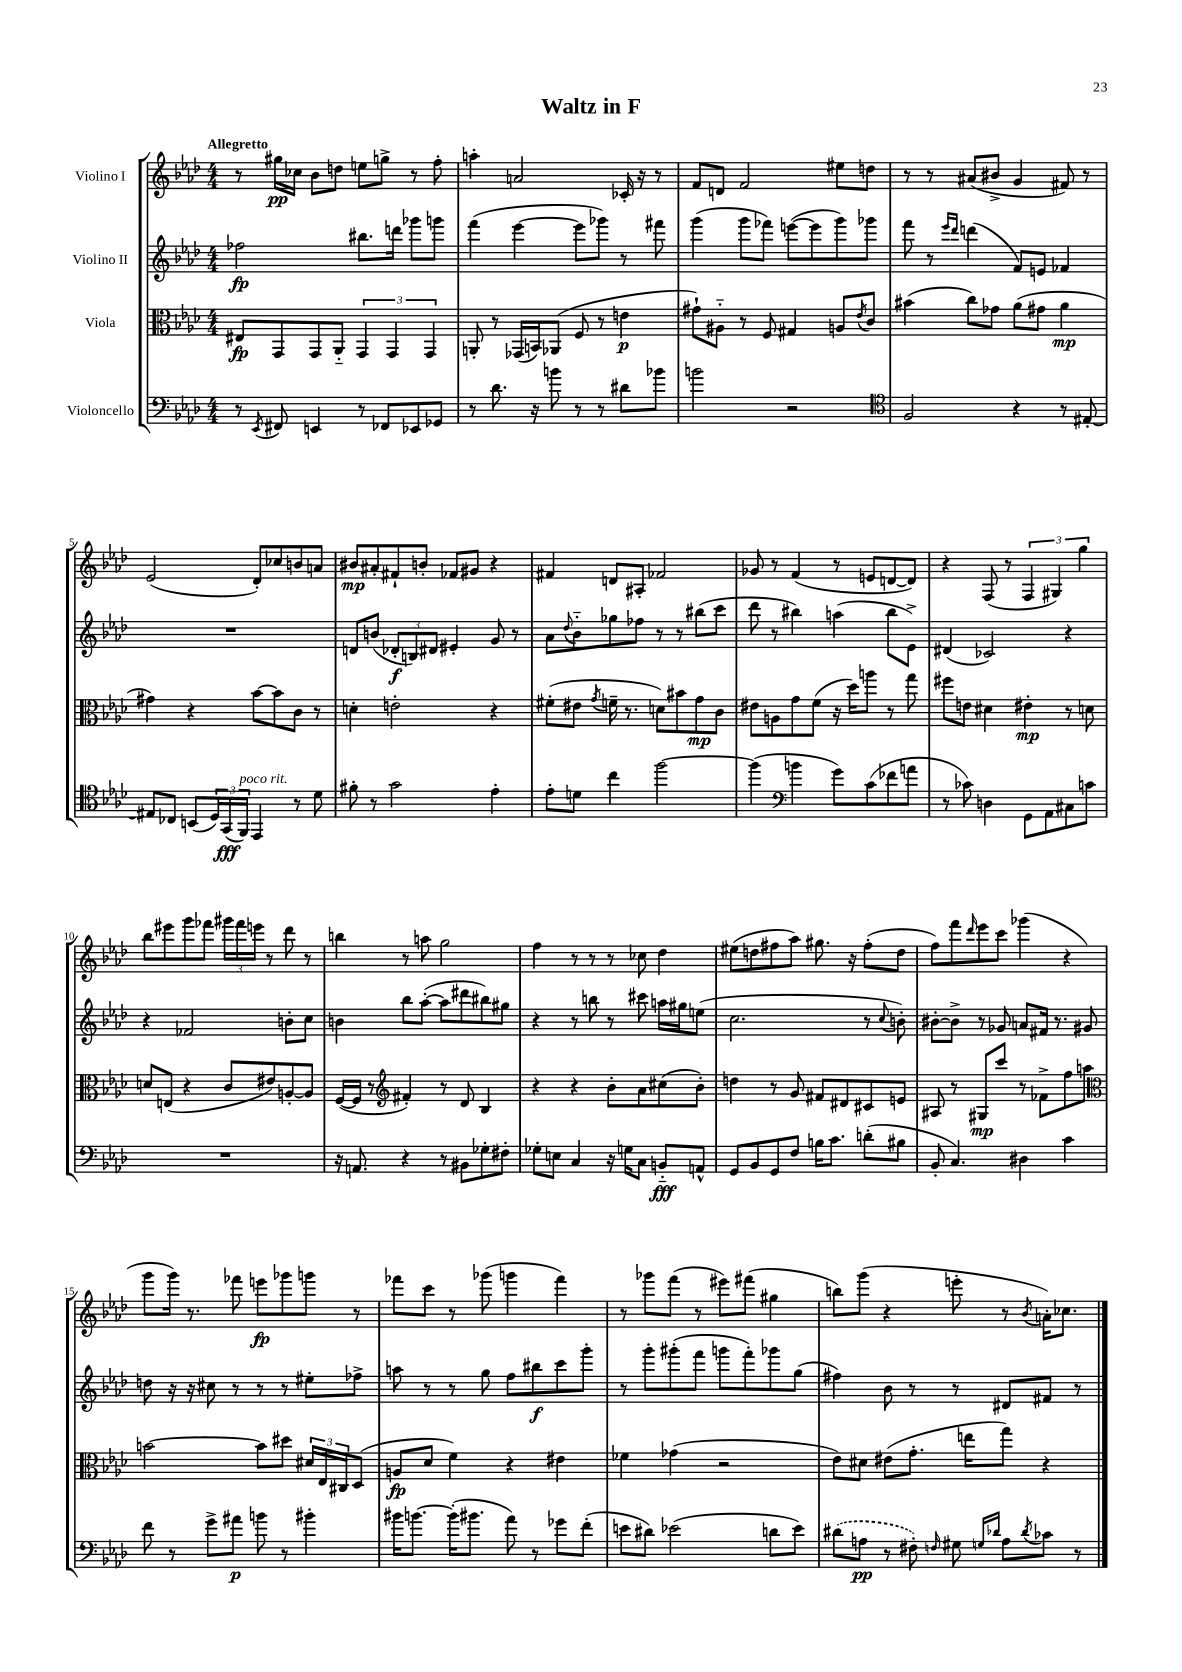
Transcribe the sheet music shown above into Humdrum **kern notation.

**kern	**kern	**kern	**kern
*staff4	*staff3	*staff2	*staff1
*clefF4	*clefC3	*clefG2	*clefG2
*k[b-e-a-d-]	*k[b-e-a-d-]	*k[b-e-a-d-]	*k[b-e-a-d-]
*M4/4	*M4/4	*M4/4	*M4/4
8r	8E#	2ff-	8r
8qEE-	.	.	.
8FF#	8GG	.	16gg#
.	.	.	16cc-
4EE	8GG	.	8b-
.	8AA-'~	.	8dd
8r	6GG	8.bb#	8ee
8FF-	.	.	8gg^
.	6GG	.	.
.	.	16ddd	.
8EE-	.	8ggg-	8r
.	6GG	.	.
8GG-	.	8ggg	8ff'
=	=	=	=
8r	8AA'	(4fff	4aa'
8.d-	8r	.	.
.	(16GG-	[4eee-	2a
16r	16BB)	.	.
8b	(8AA-	.	.
8r	8F	8eee-]	.
8r	8r	8ggg-)	.
8d#	4e	8r	16c-'
.	.	.	16r
8b-	.	8fff#	8r
=	=	=	=
2b	8g#`)	(4ggg	8f
.	8A#'~	.	8d
.	8r	8ggg	2f
.	8F	8fff-)	.
2r	4G#	([8eee	.
.	.	8eee]	.
.	8A	8ggg)	8ee#
.	8qe-	.	.
.	8c	8ggg-	8dd
=	=	=	=
*clefC4	*	*	*
2F	(4b#	8fff	8r
.	.	8r	8r
.	.	16qqeee-	.
.	.	16qqddd-	.
.	8cc)	(4ddd	(8a#
.	8g-	.	8b#^
4r	(8a-	8f)	4g
.	8g#	8e	.
8r	4a-	4f-	8f#)
[8E#'	.	.	8r
=	=	=	=
8E#]	4g#)	1r	(2e-
8C-	.	.	.
(8BB	4r	.	.
24D-)	.	.	.
(24GG	.	.	.
24FF)	.	.	.
4EE-	[8b-	.	8d-')
.	8b-]	.	8cc-
8r	8c	.	8b
8d-	8r	.	8a
=	=	=	=
8f#'	4d'	8d	8b#
8r	.	(8b	8a#'
2g	2e'	12d-'	8f#`
.	.	12B)	.
.	.	.	8b'
.	.	12d#	.
.	.	4e#'	8f-
.	.	.	8g#
4e-'	4r	8g	4r
.	.	8r	.
=	=	=	=
8e-'	(8f#'	8a-	4f#
.	.	8qqdd-	.
8d	8e#	8b-'~	.
.	8qg	.	.
4cc	16f~	8gg-	8d
.	8.r	.	.
.	.	8ff-	8A#'
[2ff	8d)	8r	2f-
.	8b#	8r	.
.	8g	(8bb#	.
.	8c	8ccc	.
=	=	=	=
(4ff]	8e#	8ddd-	8g-
.	8A	8r	8r
*clefF4	*	*	*
4b	8g	4bb#)	(4f
.	(8f	.	.
8g)	16r	(4aa	8r
.	16dd-)	.	.
(8c	8aa	.	8e
8f-	8r	8bb#	[8d
8a	8gg	8e-^)	8d])
=	=	=	=
8r	8ff#	(4d#	4r
8c-)	8e	.	.
4D	4d#	2c-)	(8F
.	.	.	8r
8GG	4e#'	.	6F
8AA-	.	.	.
.	.	.	6G#)
8C#	8r	4r	.
.	.	.	6gg
8c	8d	.	.
=	=	=	=
1r	8d	4r	8bb-
.	(8E	.	8eee#
.	4r	2f-	8ggg
.	.	.	8fff-
.	8c	.	24ggg#
.	.	.	24fff-
.	.	.	24eee
.	8e#)	.	8r
.	[8A'	8b'	8ddd-
.	8A]	8cc	8r
=	=	=	=
16r	([16F	4b	4bb
8.AA	16F]	.	.
.	8r	.	.
*	*clefG2	*	*
4r	4f#')	8bb-	8r
.	.	([8aa-'	8aa
8r	8r	8aa-]	2gg
8BB#	8d-	8ddd#	.
8G-'	4B-	8bb#)	.
8F#'	.	8gg#	.
=	=	=	=
8G-'	4r	4r	4ff
8E	.	.	.
4C	4r	8r	8r
.	.	8bb	8r
16r	8b-'	8r	8r
16G	.	.	.
8C	8a-	8ccc#	8cc-
8BB'~	(8cc#	16aa	4dd-
.	.	16gg#	.
8AA^^	8b-')	(8ee	.
=	=	=	=
8GG	4dd	2.cc	(8ee#
8BB-	.	.	8dd
8GG	8r	.	8ff#
8F	8g	.	8aa-)
16B	8f#	.	8.gg#
8.c	.	.	.
.	8d#	.	.
.	.	.	16r
(8d'	8c#	8r	(8ff#'
.	.	8qqcc	.
8B#	8e	8b')	8dd
=	=	=	=
8BB-'	8A#	[8b#'	8ff)
4.C)	8r	8b#^]	8fff
.	.	.	16qqddd-
.	8G#	8r	8eee-
.	8ccc	8g-	8ccc
4D#	8r	8a	(4ggg-
.	8f-^	16f#	.
.	.	8.r	.
4c	8ff	.	4r
.	8aa	8g#	.
=	=	=	=
*	*clefC3	*	*
8f	[2b	8dd	8ggg
8r	.	16r	16ggg)
.	.	16r	8.r
8g^	.	8cc#	.
8a#	.	8r	8fff-
8b	8b]	8r	8eee
8r	8dd#	8r	8ggg-
4b#'	24d#	8ee#'	8ggg
.	24E-	.	.
.	24C#	.	.
.	(8D-	8ff-^	8r
=	=	=	=
16b#	8A	8aa	8fff-
[8.b	.	.	.
.	8d-	8r	8ccc
(16b']	4f)	8r	8r
8.b#	.	.	.
.	.	8gg	(8ggg-
8a-)	4r	8ff	4ggg
8r	.	8bb#	.
8g-	4e#	8ccc	4fff-)
(8f'	.	8ggg'	.
=	=	=	=
8e	4f-	8r	8r
8d#)	.	8ggg'	8ggg-
(2e-	(4g-	(8ggg#'	(8fff
.	.	8fff	8r
.	2r	8ggg	8eee#)
.	.	8fff')	(8fff#
8d	.	8ggg-	4gg#
8e-)	.	(8gg	.
=	=	=	=
(8d#	8e-)	4ff#)	8bb)
8A	8d#	.	(8ggg
8r	(8e#	8b-	4r
8F#')	8.g'	8r	.
16qqF	.	.	.
8G#	.	8r	8eee'
.	16ee	.	.
16qqG	.	.	.
16qqd-	.	.	.
8A	8gg)	8d#	8r
8qd-	.	.	8qb-
8c-	4r	8f#	16a')
.	.	.	8.cc-
8r	.	8r	.
==	==	==	==
*-	*-	*-	*-
